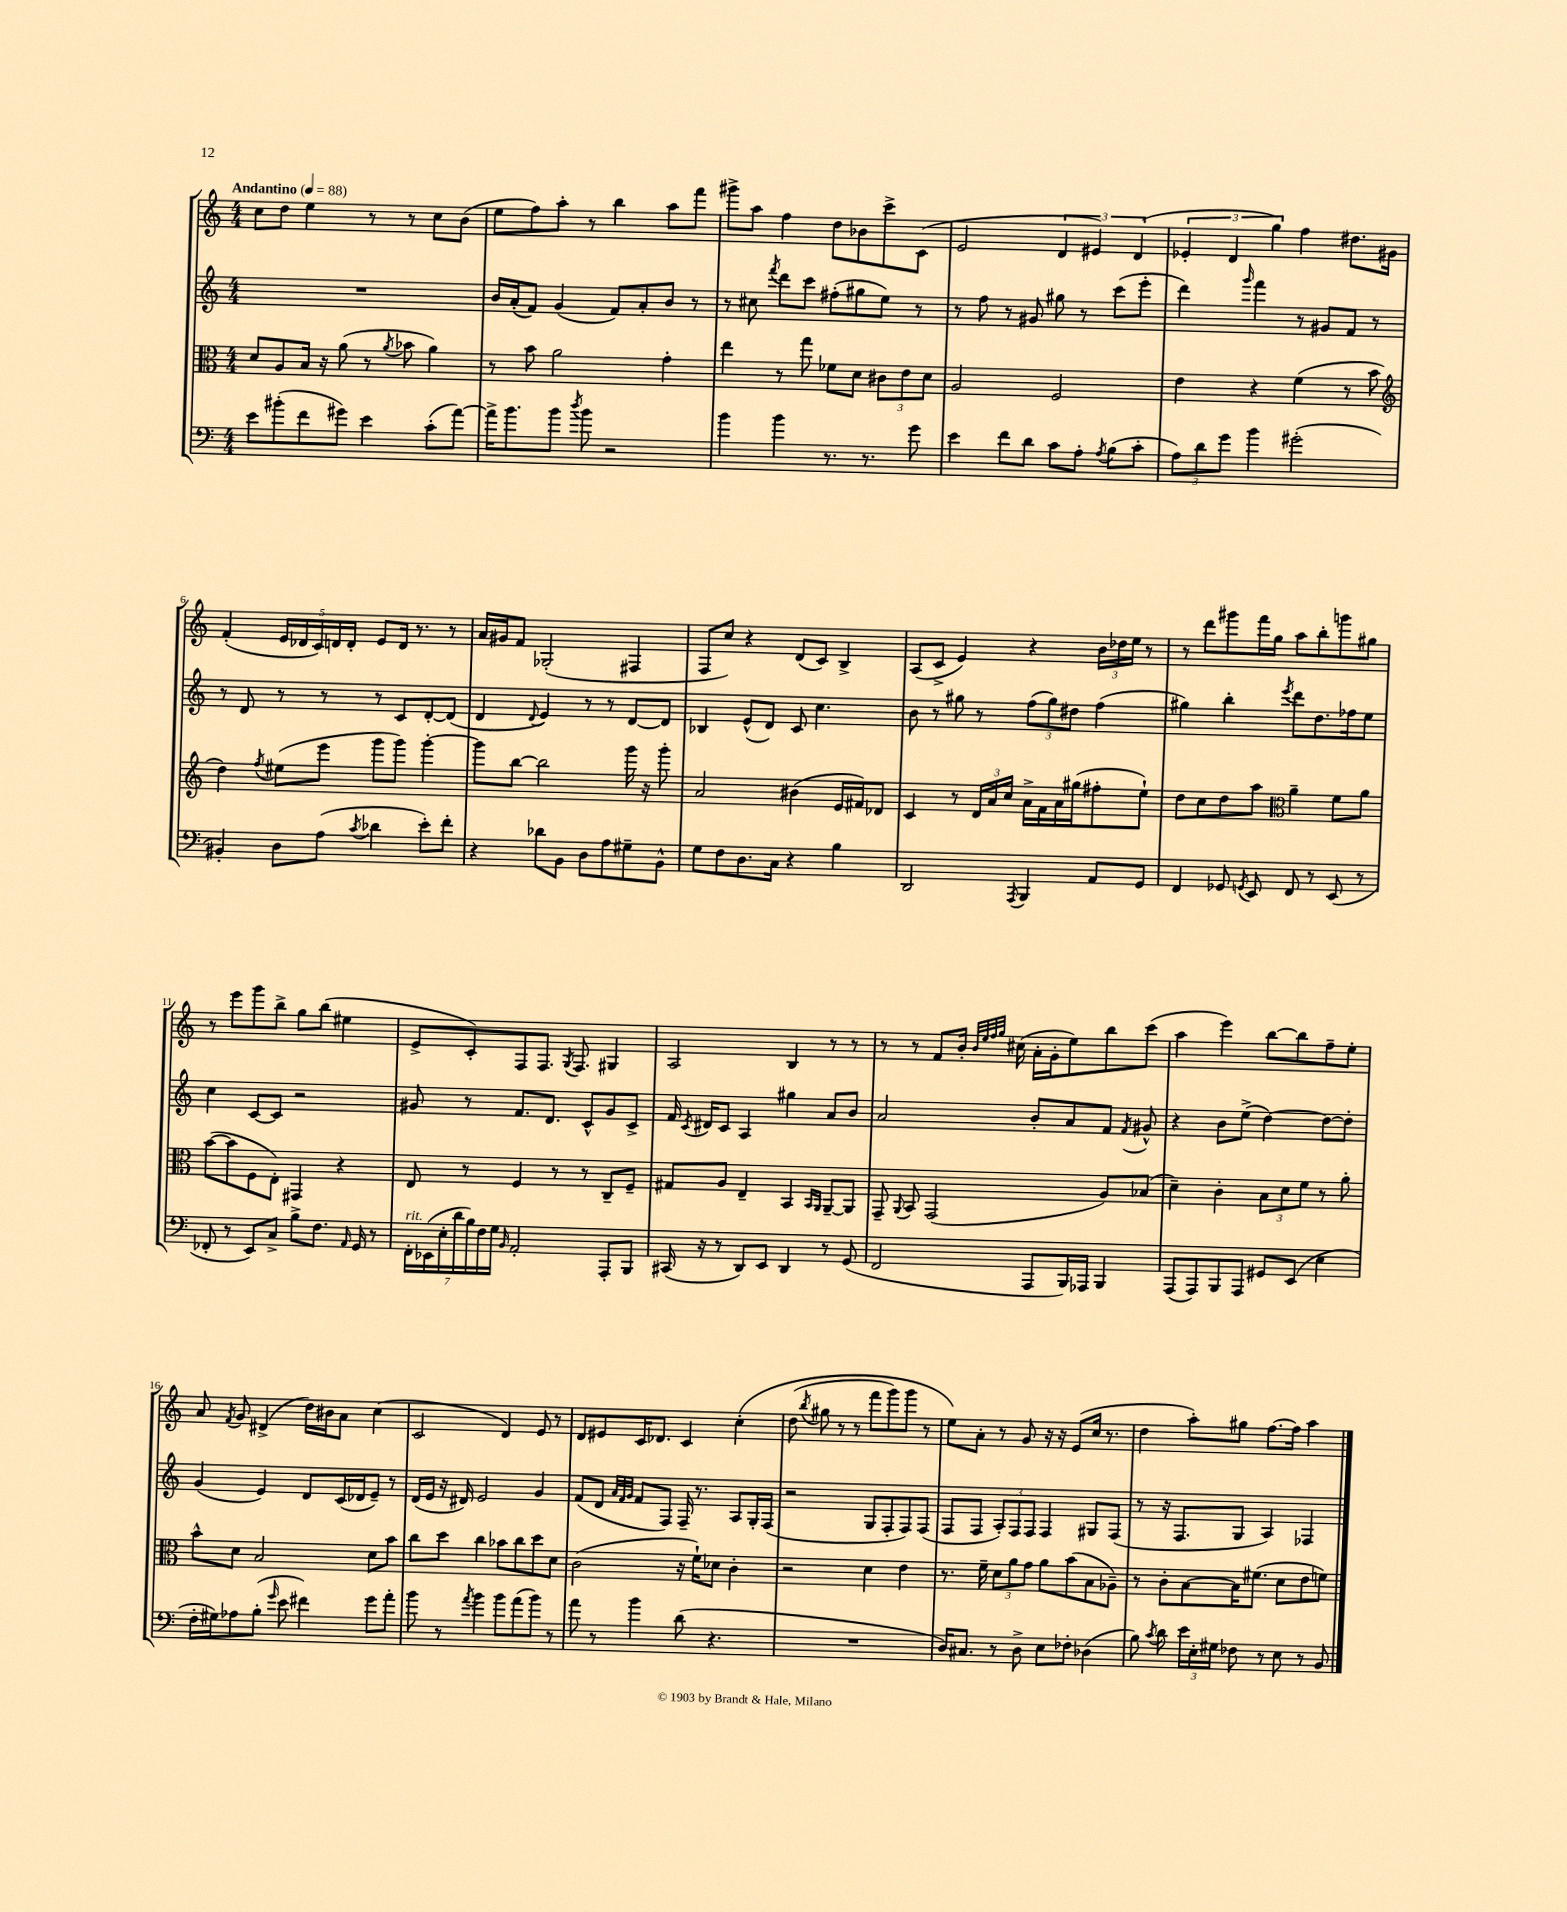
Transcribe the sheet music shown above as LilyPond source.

<<
\new StaffGroup <<
\new Staff = "s0" {
    \clef treble \key c \major \numericTimeSignature \time 4/4 \tempo "Andantino" 4 = 88
    \autoBeamOff c''8[ d''8] e''4 r8 r8 c''8[ b'8]( |
    e''8[ f''8) a''8]-. r8 b''4 a''8[ f'''8] |
    gis'''8[-> a''8] f''4 d''8[ bes'8 c'''8-> c'8]( |
    e'2 \tuplet 3/2 { d'4 eis'4) d'4( } |
    \tuplet 3/2 { ees'4-. d'4 g''4) } f''4 dis''8.[ gis'16] |
    f'4-.( \tuplet 5/4 { e'16[ des'16 c'16) d'16 d'16]-. } e'8[ d'16] r8. r8 |
    a'16[ gis'16 f'8] ges2-.( fis4 |
    f8[ c''8]) r4 d'8[( c'8]) b4-> |
    a8[( c'8]-> e'4) r4 \tuplet 3/2 { b'16[ des''16 e''16] } r8 |
    r8 d'''8[ gis'''8 f'''16 g''16] a''8[ b''8-. g'''8 gis''8] |
    r8 e'''8[ g'''8 b''8]-> g''8[ b''8]( eis''4 |
    e'8[-> c'8-.) f8 f8.] \acciaccatura { g8 } f8. gis4 |
    a2 b4 r8 r8 |
    r8 r8 f'8[ b'16]-. \grace { b'32[ e''32 f''32 g''32] } cis''16( a'16[-. g'16-. e''8) b''8 c'''8]( |
    a''4 e'''4) b''8[~ b''8 f''8-- e''8]-. |
    a'8 \acciaccatura { f'8 } g'8 dis'4->( d''16[) bis'16 a'8] c''4( |
    c'2 d'4) e'8 r8 |
    d'8[ eis'8 c'16 des'8.] c'4 c''4-.\( |
    d''8( \acciaccatura { b''8 } gis''8 r8 r8 f'''8[ g'''8) g'''8] r8 |
    e''8[\) a'8]-. r8 g'8 r16 r16 e'8[( c''16] r8. |
    d''4 a''8[-.) gis''8] f''8.[~ f''16] a''4 \bar "|." |
}
\new Staff = "s1" {
    \clef treble \key c \major \numericTimeSignature \time 4/4
    \autoBeamOff R1 |
    b'16[ a'16-.( f'8]) g'4( f'8[) a'8-. b'8] r8 |
    r8 cis''8 \acciaccatura { f'''8 } d'''8[ c'''8] fis''8[-.( gis''8 e''8]) r8 |
    r8 f''8 r8 gis'8 gis''8 r8 c'''8[( e'''8]-. |
    d'''4) \grace { g'''16 } f'''4 r8 gis'8[ f'8] r8 |
    r8 d'8 r8 r8 r8 c'8[ d'8~-. d'8]( |
    d'4 \appoggiatura { d'8 } e'4) r8 r8 d'8[~ d'8] |
    bes4 e'8[-^( d'8]) c'8 c''4. |
    b'8 r8 gis''8 r8 \tuplet 3/2 { f''8[( gis''8) dis''8] } f''4( |
    gis''4) b''4-. \acciaccatura { e'''8 } d'''8[ d''8. fes''16 e''8] |
    c''4 c'8[~ c'8] r2 |
    gis'8 r8 f'8.[ d'8.] c'8[-^ gis'8 c'8]-> |
    f'16 \acciaccatura { c'8 } dis'16[ c'8] a4 gis''4 a'8[ b'8] |
    a'2 b'8[-. a'8 f'8] \acciaccatura { f'8 } gis'8-^ |
    r4 b'8[ e''8]->( d''4~) d''8[~ d''8]-. |
    g'4( e'4) d'8[ c'16( des'16 e'8]--) r8 |
    d'16[( e'16] r16 dis'16) e'2 g'4 |
    f'8[( d'8] \grace { a'32[ f'32 g'32] } f'8[ f8]) f16-- r8. a8[ g16-. f16]( |
    r2 g8[ f8-. f8) f8]( |
    f8[ f8] \tuplet 3/2 { a8[-.) f8 f8] } f4 gis8[ f8]( |
    r8 r16 f8.[ g8] a4) fes4 \bar "|." |
}
\new Staff = "s2" {
    \clef alto \key c \major \numericTimeSignature \time 4/4
    \autoBeamOff d'8[ a8 b16] r16 a'8( r8 \acciaccatura { a'8 } bes'8 a'4) |
    r8 b'8 a'2 g'4-. |
    e''4 r8 g''8 fes'8[ d'8] \tuplet 3/2 { cis'8[ e'8 d'8] } |
    a2 f2 |
    e'4 r4 f'4( r8 b'8 |
    \clef treble d''4) \acciaccatura { f''8 } eis''8[( e'''8] g'''8[ g'''8]) g'''4~-. |
    g'''8[ b''8]~ b''2 g'''16 r16 g'''8-. |
    a'2 bis'4( e'16[ fis'16) des'8] |
    c'4 r8 \tuplet 3/2 { d'16[ a'16 c''16] } a'16[-> f'16 a'16 gis''16( fis''8-. e''8]-!) |
    d''8[ c''8 d''8 a''8] \clef alto a'4-- f'8[ a'8] |
    b'8[~( b'8 f8 e8]-.) gis,4 r4 |
    e8 r8 f4 r8 r8 c8[-- f8]-- |
    gis8[ a8] e4-- b,4 \grace { b,16[ a,16] } a,8[~-- a,8] |
    g,8-- \appoggiatura { a,8 } b,8 g,2( a8[) bes8]( |
    d'4--) c'4-. \tuplet 3/2 { b8[ d'8 f'8] } r8 a'8-. |
    b'8[-^ d'8] b2 d'8[ b'8] |
    c''8[ d''8] c''4 bes'8[ c''8 d''8 d'8] |
    c'2( r16 f'16[-!) des'8] c'4-. |
    r2 d'4 e'4 |
    r8. f'16-- \tuplet 3/2 { d'8[ a'8 g'8] } a'8[ b'8( b8 aes8]--) |
    r8 c'8[-. b8~ b16 fis'8.]( d'8[ e'8 f'8]) \bar "|." |
}
\new Staff = "s3" {
    \clef bass \key c \major \numericTimeSignature \time 4/4
    \autoBeamOff e'8[ bis'8-.( f'8 gis'8]) e'4 c'8[-.( a'8]~) |
    a'16[-> b'8. b'8] \acciaccatura { d''8 } b'8 r2 |
    b'4 b'4 r8. r8. g'8 |
    e'4 f'8[ d'8] c'8[ a8]-. \acciaccatura { a8 } b8[( c'8]-. |
    \tuplet 3/2 { a8[) d'8 g'8] } b'4 gis'2-.( |
    bis,4-.) d8[ a8]( \acciaccatura { c'8 } des'4 e'8[-.) f'8]-. |
    r4 des'8[ b,8] d8[ a8 gis8-- b,8]-^ |
    g8[ f8 d8. c16] r4 b4 |
    d,2 \acciaccatura { a,,8 } b,,4 a,8[ g,8] |
    f,4 ges,8 \acciaccatura { g,8 } e,8 f,8 r8 e,8( r8 |
    fes,8-. r8 e,8[) c8]-> b8[-> f8.] \grace { a,16 } g,16 r8 |
    \tuplet 7/4 { f,16[-.^\markup { \italic "rit." } ees,16( e16-. d'16 b16) f16 g16] } \grace { b,16 } a,2-. a,,8[-. b,,8] |
    cis,16( r16 r8 d,8[) e,8] d,4 r8 g,8( |
    f,2 a,,8[ b,,16) aes,,16] b,,4 |
    a,,8[( a,,8) b,,8 a,,8] gis,8[ e,8]( e4 |
    f16[-. gis16) aes8 b8]-.( \grace { g'16 } e'8 fis'4) g'8[ a'8]-. |
    b'8 r8 \acciaccatura { a'8 } b'4 b'8[ a'8( b'8]) r8 |
    a'8 r8 b'4 d'8( r4. |
    R1 |
    d16[) cis8.] r8 d8-> e8[ fes8]-. des4( |
    b8) \acciaccatura { c'8 } d'8 \tuplet 3/2 { e'16[ e16-. gis16] } fes8 r8 e8 r8 b,8 \bar "|." |
}
>>
>>
